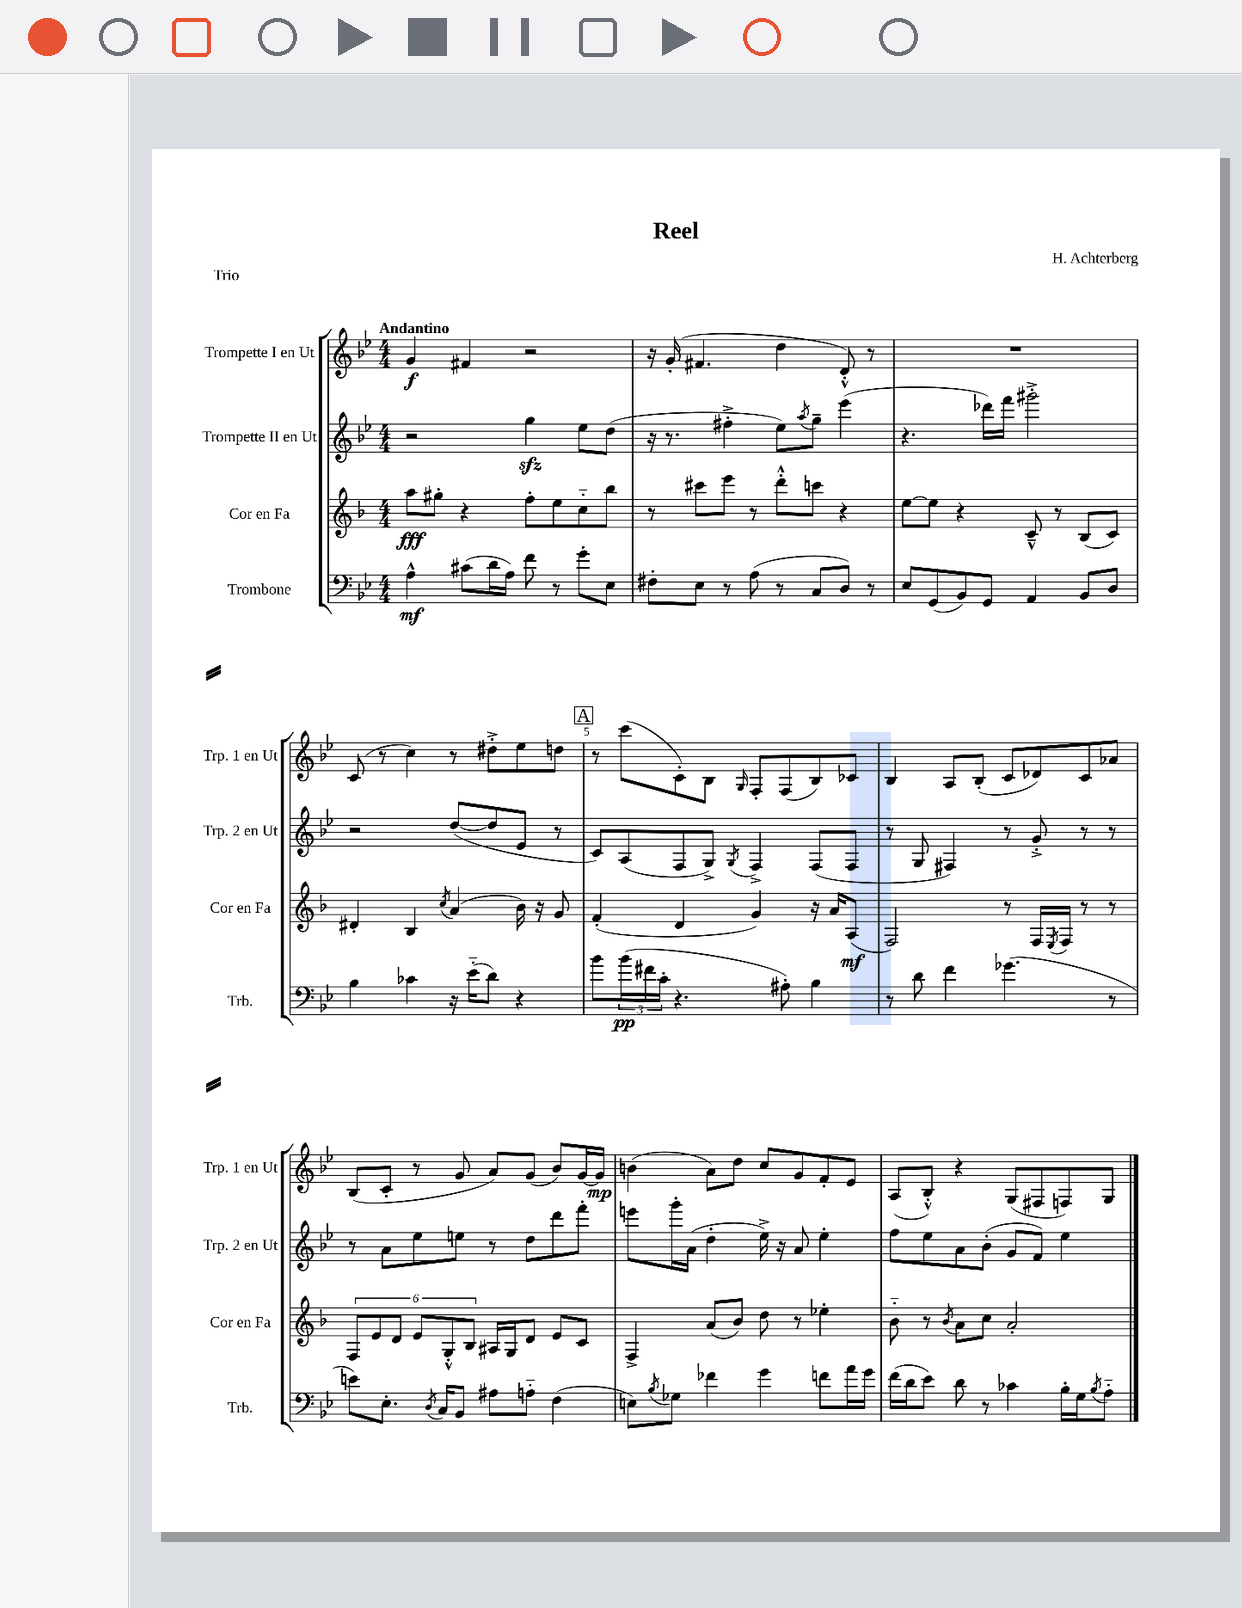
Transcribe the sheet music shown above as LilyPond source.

\header { title = "Reel" composer = "H. Achterberg" piece = "Trio" }
<<
\new StaffGroup <<
\new Staff = "s0" \with { instrumentName = "Trompette I en Ut" shortInstrumentName = "Trp. 1 en Ut" } {
    \clef treble \key bes \major \numericTimeSignature \time 4/4 \tempo "Andantino"
    g'4\f fis'4 r2 |
    r16 g'16-.( fis'4. d''4 d'8-.-^) r8 |
    R1 |
    c'8( r8 c''4) r8 dis''8-.-> ees''8 d''8 |
    \mark \markup { \box "A" } r8 c'''8( c'8-.) bes8 \grace { g16 } f8-. f8( bes8) ces'8 |
    bes4 a8 bes8-.( c'8 des'8) c'8 aes'8 |
    bes8( c'8-. r8 g'8 a'8) g'8( bes'8) g'16~ g'16\mp |
    b'4( a'8) d''8 c''8 g'8 f'8-. ees'8 |
    a8( bes8-.-^) r4 g8( fis8 f8) g8 \bar "|." |
}
\new Staff = "s1" \with { instrumentName = "Trompette II en Ut" shortInstrumentName = "Trp. 2 en Ut" } {
    \clef treble \key bes \major \numericTimeSignature \time 4/4
    r2 g''4\sfz ees''8 d''8( |
    r16 r8. fis''4-.-> ees''8) \acciaccatura { a''8 } g''8-- ees'''4( |
    r4. des'''16) f'''16 gis'''2-.-> |
    r2 d''8~( d''8 ees'8 r8 |
    \mark \markup { \box "A" } c'8) a8( f8 g8->) \acciaccatura { g8 } f4-> f8( f8 |
    r8 g8 fis4) r8 g'8-.-> r8 r8 |
    r8 a'8 ees''8 e''8 r8 d''8 d'''8 f'''8-. |
    e'''8 g'''16-. a'16( d''4-. ees''16->) r16 a'8 ees''4-. |
    f''8 ees''8 a'8 bes'8-.( g'8 f'8) ees''4 \bar "|." |
}
\new Staff = "s2" \with { instrumentName = "Cor en Fa" shortInstrumentName = "Cor en Fa" } {
    \clef treble \key f \major \numericTimeSignature \time 4/4
    a''8\fff gis''8-. r4 f''8-. e''8 c''8-_ bes''8 |
    r8 cis'''8 e'''8 r8 d'''8-.-^ c'''8 r4 |
    e''8~ e''8 r4 c'8---^ r8 bes8( c'8) |
    dis'4-. bes4 \acciaccatura { c''8 } a'4( bes'16) r16 g'8 |
    \mark \markup { \box "A" } f'4-.( d'4 g'4) r16 a'16 a8\mf( |
    f2) r8 f16 \acciaccatura { e8 } f16 r8 r8 |
    \tuplet 6/4 { f8 e'8 d'8 e'8 g8-.-^ bes8 } ais16 g16 d'8 e'8 c'8 |
    f4-> a'8( bes'8) d''8 r8 ees''4-. |
    bes'8-_ r8 \acciaccatura { bes'8 } a'8 c''8 a'2-. \bar "|." |
}
\new Staff = "s3" \with { instrumentName = "Trombone" shortInstrumentName = "Trb." } {
    \clef bass \key bes \major \numericTimeSignature \time 4/4
    a4-^\mf cis'8( d'16 a16) f'8 r8 g'8-. ees8 |
    fis8-. ees8 r8 a8( r8 c8 d8) r8 |
    ees8 g,8( bes,8) g,8 a,4 bes,8 d8 |
    bes4 ces'4 r16 ees'16-_( d'8) r4 |
    \mark \markup { \box "A" } bes'8 \tuplet 3/2 { bes'16\pp( fis'16 c'16-. } r4. ais8-.) bes4 |
    r8 d'8 f'4 ges'4.( r8 |
    e'8) ees8.-. \acciaccatura { d8 } c16 bes,8 ais8 a8-_ f4( |
    e8) \acciaccatura { bes8 } ges8 fes'4 g'4 f'8 a'16 g'16 |
    f'16( d'16 ees'8) d'8 r8 ces'4 bes16-. g16 \acciaccatura { bes8 } a8-_ \bar "|." |
}
>>
>>
\layout { \context { \Score \override BarNumber.break-visibility = ##(#f #t #t) barNumberVisibility = #(every-nth-bar-number-visible 5) } }
